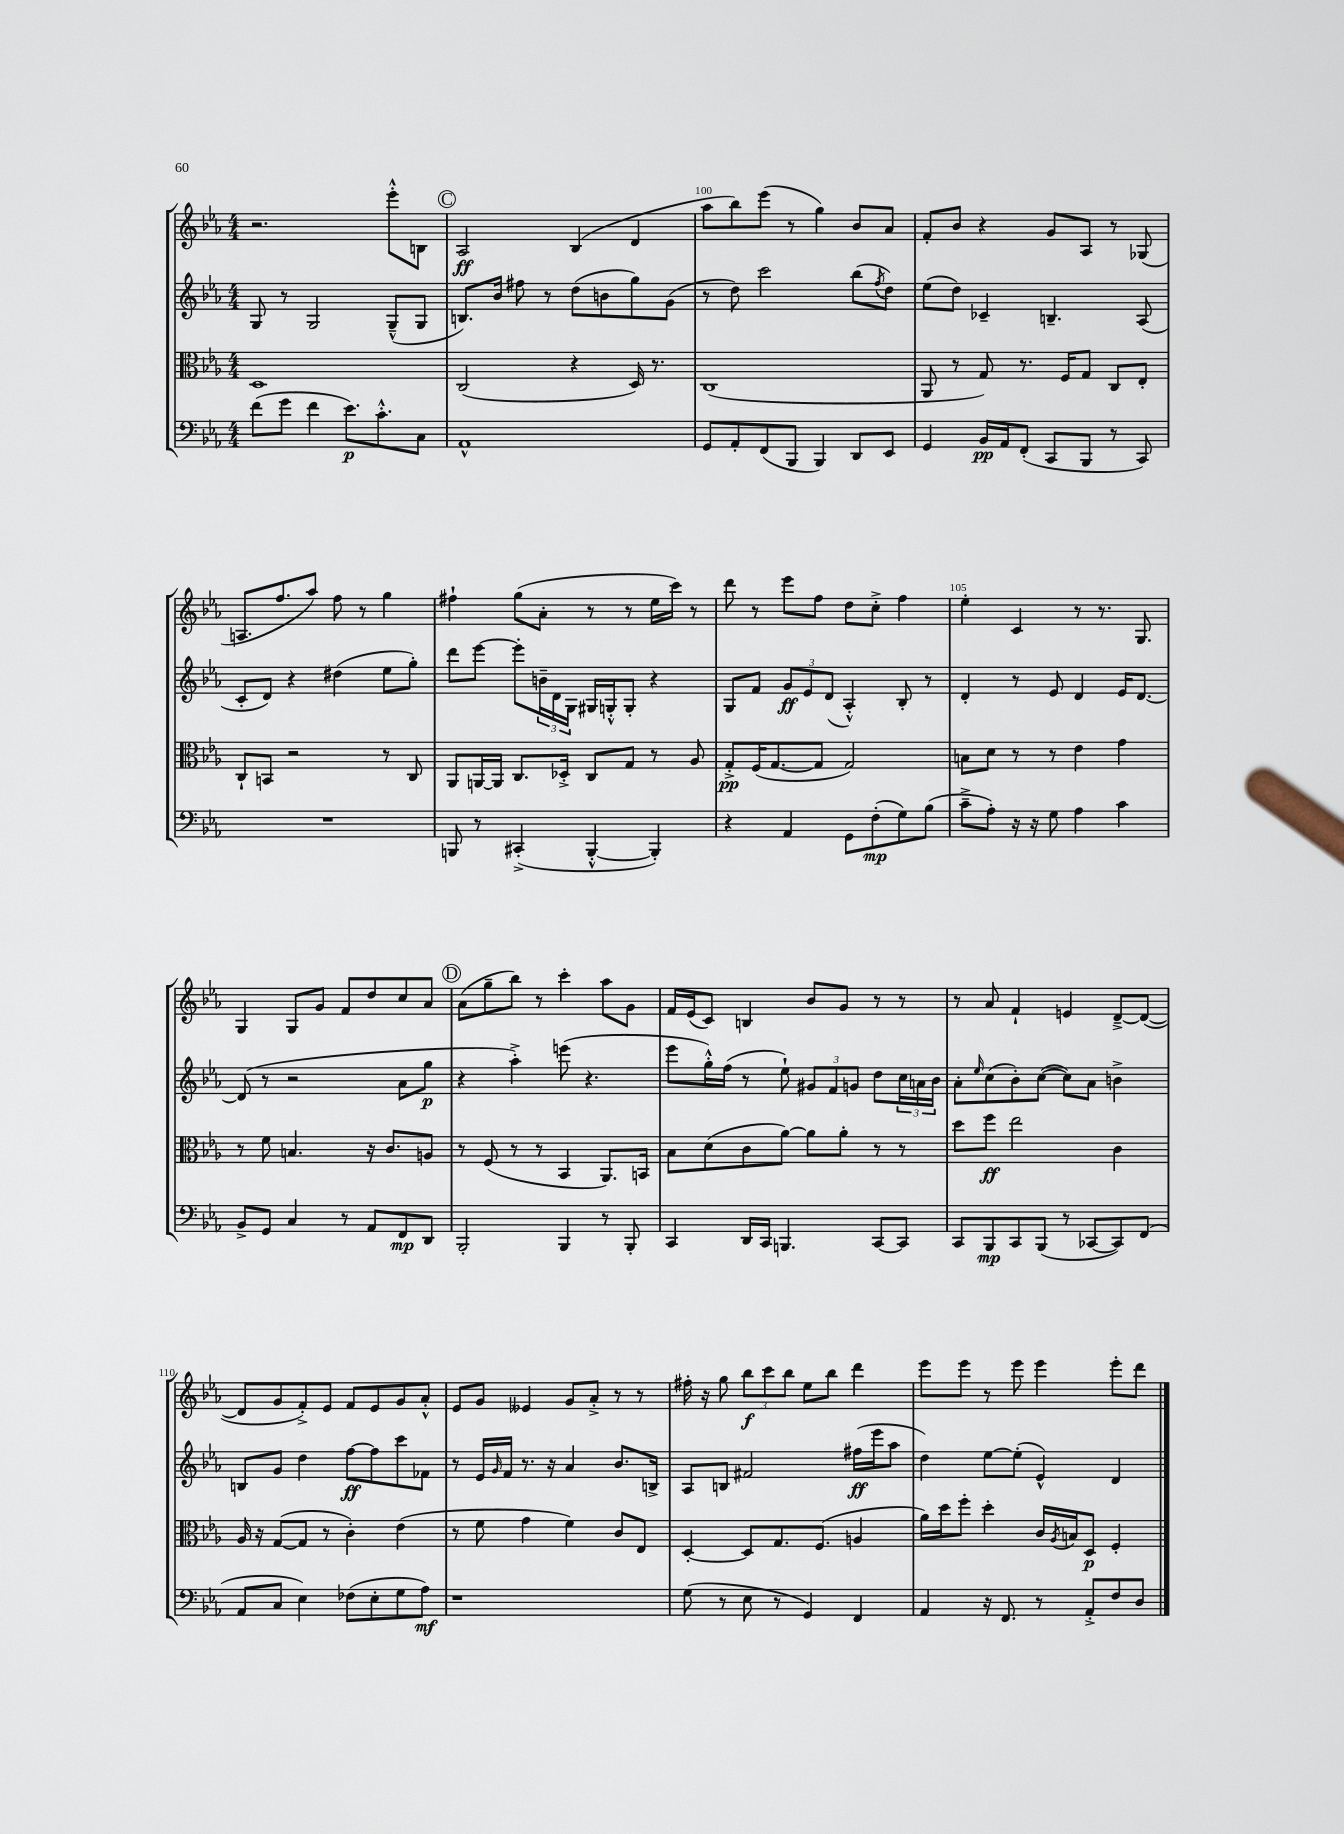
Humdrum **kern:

**kern	**kern	**kern	**kern
*staff4	*staff3	*staff2	*staff1
*clefF4	*clefC3	*clefG2	*clefG2
*k[b-e-a-]	*k[b-e-a-]	*k[b-e-a-]	*k[b-e-a-]
*M4/4	*M4/4	*M4/4	*M4/4
(8f\L	1D	8G/	2.r
8g\J	.	8r	.
4f\	.	2G/	.
8.e-\L)	.	.	.
8.c'^^\	.	.	.
.	.	(8G~^^/L	8eee-'^^\L
8C\J	.	8G/J	8B\J
=	=	=	=
1AA-^^	(2C/	8.B/L)	2A-/
.	.	16b-/Jk	.
.	.	8ff#\	.
.	.	8r	.
.	4r	(8dd\L	(4B-/
.	.	8b\	.
.	16D/)	8gg\)	4d/
.	8.r	.	.
.	.	(8g\J	.
=	=	=	=
8GG/L	(1C	8r	8aa-\L
8AA-'/	.	8dd\)	8bb-\)
(8FF/	.	2ccc\	(8eee-\J
8BBB-/J	.	.	8r
4BBB-/)	.	.	4gg\)
8DD/L	.	(8bb-\L	8b-/L
.	.	8qff/	.
8EE-/J	.	8dd\J)	8a-/J
=	=	=	=
4GG/	8AA-/	(8ee-\L	8f'/L
.	8r	8dd\J)	8b-/J
16BB-/LL	8G/)	4c-~/	4r
16AA-/J	.	.	.
(8FF'/J	8.r	.	.
8CC/L	.	4.B~/	8g/L
.	16F/LK	.	.
8BBB-/J	8G/J	.	8A-/J
8r	8C/L	.	8r
8CC/)	8E-'/J	(8A-/	(8G-/
=	=	=	=
1r	8C`/L	8c'/L	8.A/L
.	8BB/J	8d/J)	.
.	.	.	8.ff/
.	2r	4r	.
.	.	.	8aa-/J)
.	.	(4dd#\	8ff\
.	.	.	8r
.	8r	8ee-\L	4gg\
.	8C/	8gg'\J)	.
=	=	=	=
8BBB/	8AA-/L	8ddd\L	4ff#`\
8r	[16AA/L	[8eee-\J	.
.	16AA/]JJ	.	.
(4CC#'^/	8.C/L	8eee-'\]L	(8gg\L
.	.	24b~\L	8a-'\J
.	.	24d\	.
.	16D-'^/Jk	.	.
.	.	24G\JJ	.
[4BBB'^^/	8C/L	16G#/LL	8r
.	.	16G'^^/J	.
.	8G/J	8G'/J	8r
4BBB'/])	8r	4r	16ee-\LL
.	.	.	16ccc\JJ)
.	8A-/	.	8r
=	=	=	=
4r	8G'^/L	8G/L	8ddd\
.	(16F/K	8f/J	8r
.	[8.G/	.	.
4AA-/	.	12g/L	8eee-\L
.	.	12e-/	.
.	8G/]J	.	8ff\J
.	.	(12d/J	.
8GG\L	2G/)	4A-'^^/)	8dd\L
(8F'\	.	.	8cc'^\J
8G\)	.	8B-'/	4ff\
(8B-\J	.	8r	.
=	=	=	=
8c~^\L	8B\L	4d'/	4ee-'\
8A-'\J)	8d\J	.	.
16r	8r	8r	4c/
16r	.	.	.
8G\	8r	8e-/	.
4A-\	4e-\	4d/	8r
.	.	.	8.r
4c\	4g\	16e-/LK	.
.	.	[8.d/J	8.G/
=	=	=	=
8BB-^/L	8r	(8d/]	4G/
8GG/J	8f\	8r	.
4C/	4.B/	2r	8G/L
.	.	.	8g/J
8r	.	.	8f/L
8AA-/L	16r	.	8dd/
.	8.c/L	.	.
8FF/	.	8a-\L	8cc/
8DD/J	8A/J	8gg\J	8a-/J
=	=	=	=
2BBB-'/	8r	4r	(8a-\L
.	(8F/	.	8gg~\
.	8r	4aa-'^\)	8bb-\J)
.	8r	.	8r
4BBB-/	4BB-/	(8eee\	4ccc'\
.	.	4.r	.
8r	8.AA-/L)	.	8aa-\L
8BBB-'/	.	.	8g\J
.	16BB/Jk	.	.
=	=	=	=
4CC/	8B-\L	8eee-\L	16f/LL
.	.	.	(16e-/J
.	(8d\	16gg'^^\L)	8c/J)
.	.	(16ff\JJ	.
16DD/LL	8c\	8r	4B/
16CC/JJ	.	.	.
4.BBB/	[8a-\J)	8ee-`\)	.
.	8a-\]L	12g#/L	8b-/L
.	.	12f/	.
.	8a-'\J	.	8g/J
.	.	12g/J	.
[8CC/L	8r	8dd\L	8r
8CC/]J	8r	24cc\L	8r
.	.	24a\	.
.	.	24b-\JJ	.
=	=	=	=
8CC/L	8dd\L	8a-'\L	8r
.	.	16qqee-/	.
8BBB-/	8ff\J	(8cc\	8a-/
8CC/	2ee-\	8b-'\)	4f`/
(8BBB-/J	.	([8cc\J	.
8r	.	8cc\]L)	4e/
[8CC-/L	.	8a-\J	.
8CC-/])	4c\	4b^\	[8d~^/L
(8FF/J	.	.	(8d/_J
=	=	=	=
8AA-/L	16A-/	8B/L	8d/]L
.	16r	.	.
8C/J	([8G/L	8g/J	8g/
4E-\)	8G/]J	4dd\	8f'^/)
.	8r	.	8e-/J
(8F-\L	4c'\)	[8ff\L	8f/L
8E-'\	.	8ff\]	8e-/
8G\	(4e-\	8ccc\	8g/
8A-\J)	.	8f-\J	8a-'^^/J
=	=	=	=
1r	8r	8r	8e-/L
.	8f\	16e-/LL	8g/J
.	.	16qqg/	.
.	.	16f/JJ	.
.	4g\	8.r	4e--/
.	.	16r	.
.	4f\)	4a-/	8g/L
.	.	.	8a-'^/J
.	8c/L	8.b-/L	8r
.	8E-/J	.	8r
.	.	16B^/Jk	.
=	=	=	=
(8G\	[4D'/	8A-/L	16ff#'\
.	.	.	16r
8r	.	8B/J	8gg\
8E-\	8D/]L	2f#/	12bb-\L
.	.	.	12ccc\
8r	8.G/	.	.
.	.	.	12bb-\J
4GG/)	.	.	8ee-\L
.	(8.F/J	.	.
.	.	.	8bb-\J
4FF/	4A/	(16ff#\LL	4ddd\
.	.	16eee-\J	.
.	.	8aa-\J	.
=	=	=	=
4AA-/	16a-\LL)	4dd\)	8eee-\L
.	16dd\J	.	.
.	8ff'\J	.	8eee-\J
16r	4dd'\	[8ee-\L	8r
8.FF/	.	.	.
.	.	(8ee-'\]J	8eee-\
8r	16c/LL	4e-^^/)	4eee-\
.	8qA-/	.	.
.	16B/J	.	.
8AA-'^/L	8D/J	.	.
8F/	4F'/	4d/	8eee-'\L
8D/J	.	.	8ddd\J
==	==	==	==
*-	*-	*-	*-
